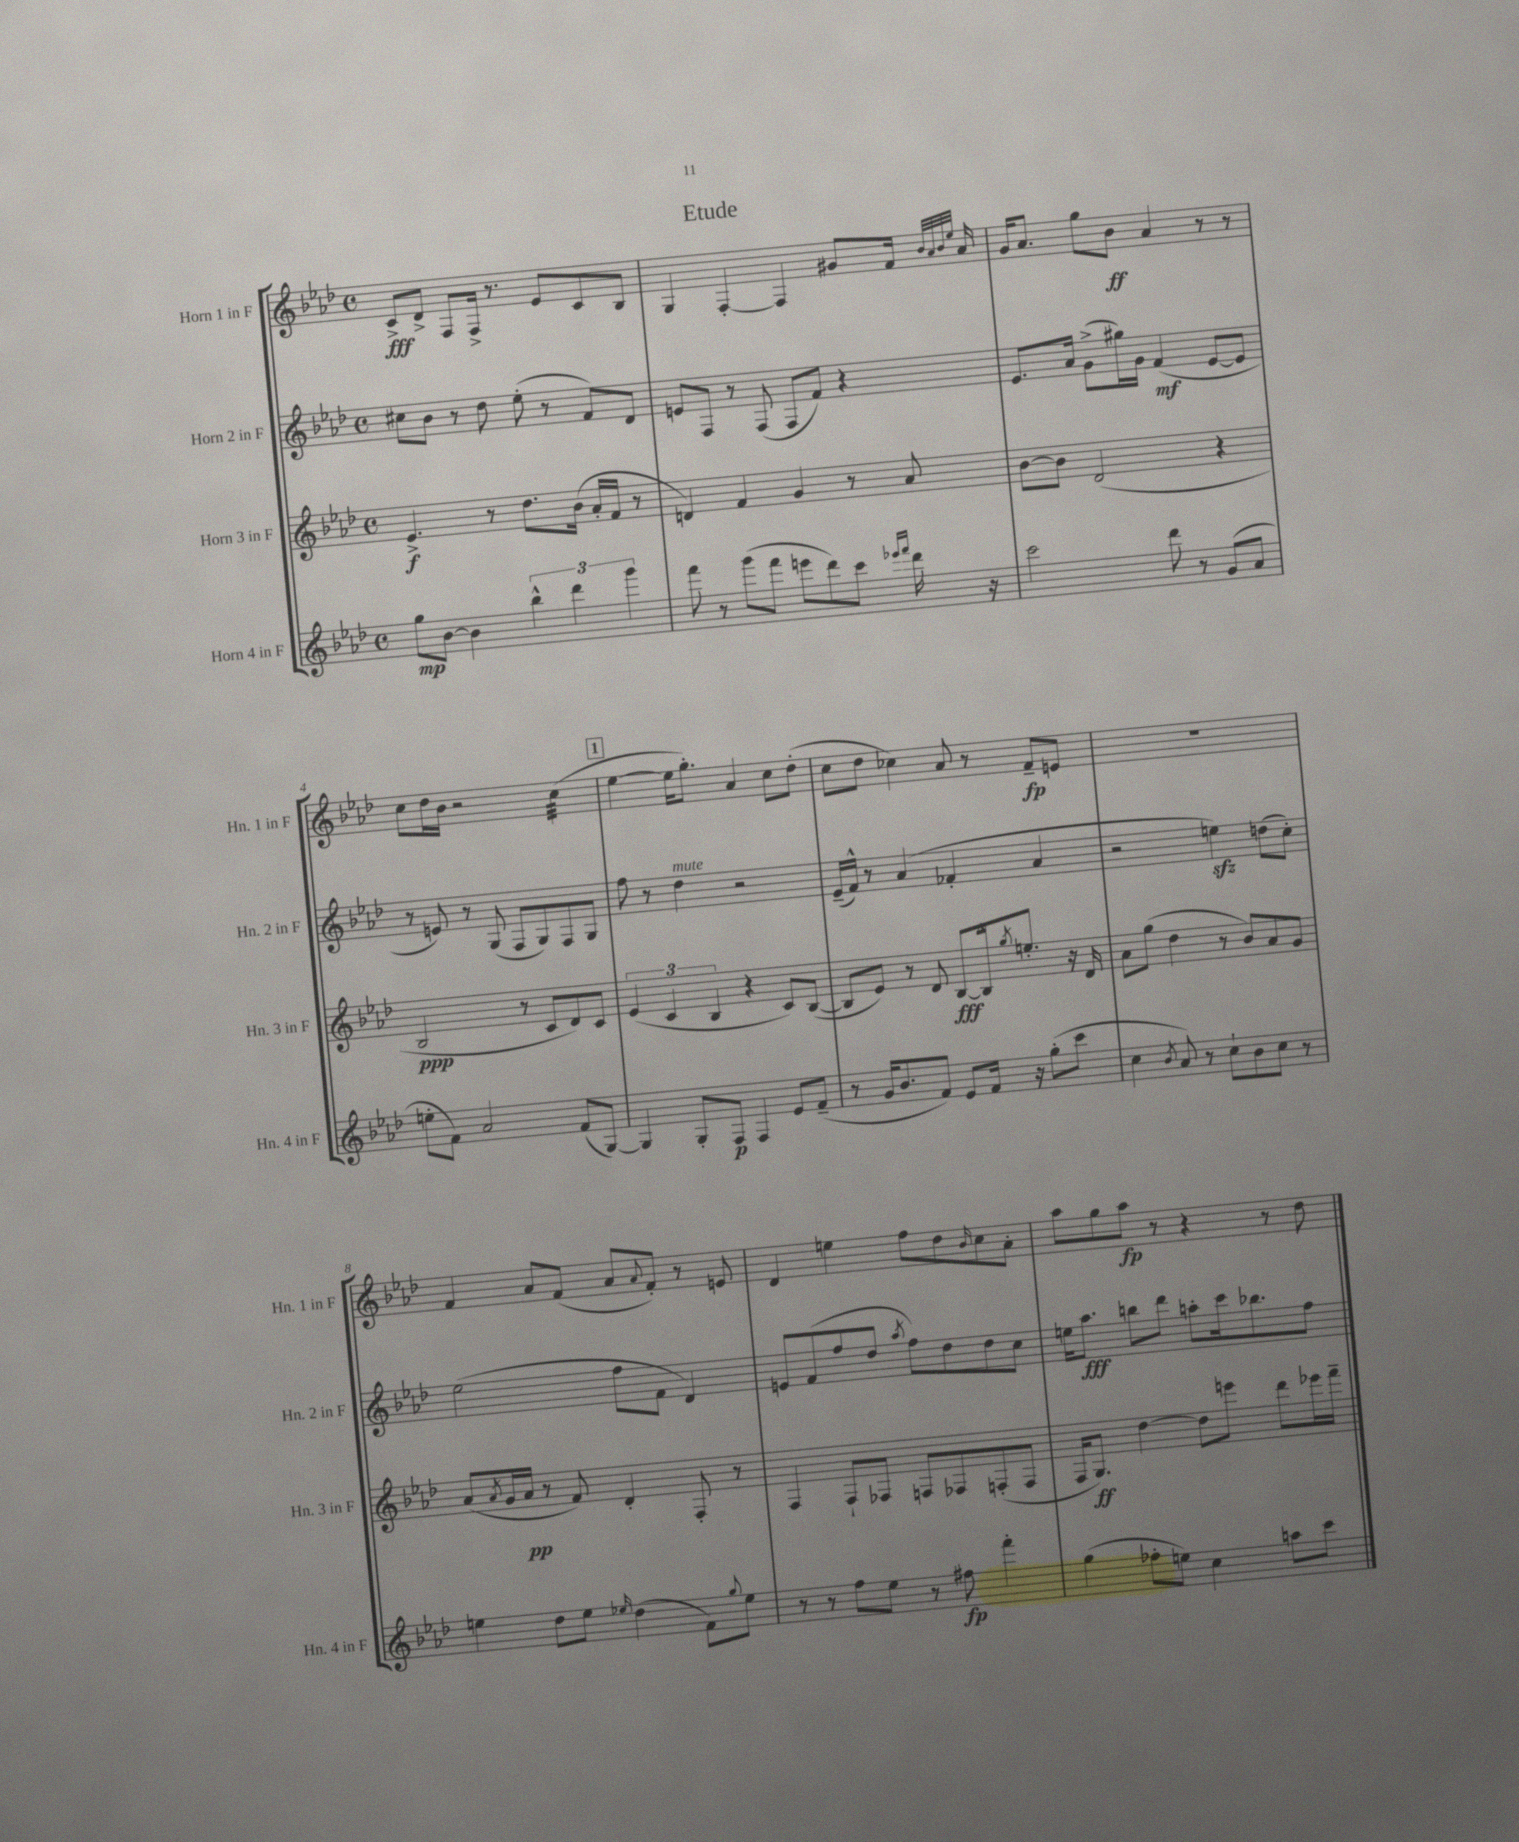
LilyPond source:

\header { title = "Etude" }
<<
\new StaffGroup <<
\new Staff = "s0" \with { instrumentName = "Horn 1 in F" shortInstrumentName = "Hn. 1 in F" } {
    \clef treble \key aes \major \defaultTimeSignature \time 4/4
    c'8->\fff des'8-> f8 f16-> r8. ees'8 c'8 bes8 |
    g4 f4~-. f4 gis'8 f'16 \grace { bes'32 aes'32 bes'32 ees''32 } aes'16 |
    g'16 aes'8. g''8 bes'8\ff aes'4 r8 r8 |
    c''8 des''16 bes'16 r2 c''4:32( |
    \mark \markup { \box "1" } ees''4~ ees''16 g''8.-.) aes'4 c''8 des''8-.( |
    c''8 des''8 ces''4) aes'8 r8 f'8--\fp e'8 |
    R1 |
    f'4 aes'8 f'8( aes'8 \appoggiatura { aes'8 } f'8-.) r8 e'8 |
    des'4 e''4 f''8 des''8 \grace { bes'16 } c''8 aes'8-. |
    aes''8 g''8 aes''8\fp r8 r4 r8 des''8 \bar "|." |
}
\new Staff = "s1" \with { instrumentName = "Horn 2 in F" shortInstrumentName = "Hn. 2 in F" } {
    \clef treble \key aes \major \defaultTimeSignature \time 4/4
    cis''8 bes'8 r8 des''8 ees''8-.( r8 f'8) des'8 |
    e'8 f8 r8 f8( f8 f'8) r4 |
    ees'8. aes'16 g'8->( gis''16) g'16 f'4\mf( ees'8~ ees'8 |
    r8 e'8) r8 g8( f8 g8) f8 g8 |
    \mark \markup { \box "1" } f''8 r8 des''4^\markup { \italic "mute" } r2 |
    ees'16--( f'16-^) r8 aes'4( fes'4-. aes'4 |
    r2 e''4\sfz) d''8( c''8-.) |
    ees''2( f''8 f'8 des'4) |
    e'8 f'8( f''8 des''8 \acciaccatura { aes''8 } f''8) des''8 des''8 c''8 |
    e''16 aes''8.\fff b''8 des'''8 a''8-. c'''16 bes''8. f''8 \bar "|." |
}
\new Staff = "s2" \with { instrumentName = "Horn 3 in F" shortInstrumentName = "Hn. 3 in F" } {
    \clef treble \key aes \major \defaultTimeSignature \time 4/4
    ees'4.->\f r8 des''8. bes'16( aes'16-. f'16 r8 |
    d'4) f'4 g'4 r8 aes'8 |
    bes'8~ bes'8 des'2( r4 |
    bes2\ppp r8 c'8 des'8) c'8 |
    \mark \markup { \box "1" } \tuplet 3/2 { ees'4( c'4 bes4 } r4 c'8) bes8~( |
    bes8 ees'8) r8 des'8 bes8~\fff bes16-^ \acciaccatura { g''8 } e''8.-. r16 des'16 |
    aes'8 g''8( des''4 r8 bes'8) aes'8 g'8 |
    aes'8( \acciaccatura { aes'8 } g'16 aes'16\pp r8 f'8) des'4-. f8-. r8 |
    f4 f8-! fes8 f8 fes8 f8-.( f8 |
    f16 g8.\ff) des''4~ des''8 e'''8 des'''8 ees'''16 f'''16-- \bar "|." |
}
\new Staff = "s3" \with { instrumentName = "Horn 4 in F" shortInstrumentName = "Hn. 4 in F" } {
    \clef treble \key aes \major \defaultTimeSignature \time 4/4
    g''8\mp bes'8~ bes'4 \tuplet 3/2 { bes''4-^ des'''4 g'''4 } |
    f'''8 r8 g'''8( f'''8 e'''8 des'''8) c'''8 \grace { ees'''16 f'''16 } des'''16 r16 |
    c'''2 des'''8 r8 g'8( aes'8 |
    e''8-. f'8) aes'2 f'8( g8~) |
    \mark \markup { \box "1" } g4 g8-. f8\p f4 ees'8 f'8--( |
    r8 g'16 bes'8. f'8) ees'8 f'16 r16 g''8-.( c'''8 |
    c''4 \acciaccatura { bes'8 } aes'8) r8 c''8-! bes'8 c''8 r8 |
    e''4 des''8 e''8 \grace { ees''16 } des''4( f'8) \appoggiatura { g''8 } ees''8 |
    r8 r8 f''8 ees''8 r8 fis''8\fp f'''4-. |
    g''4( fes''8-. e''8) c''4 a''8 c'''8 \bar "|." |
}
>>
>>
